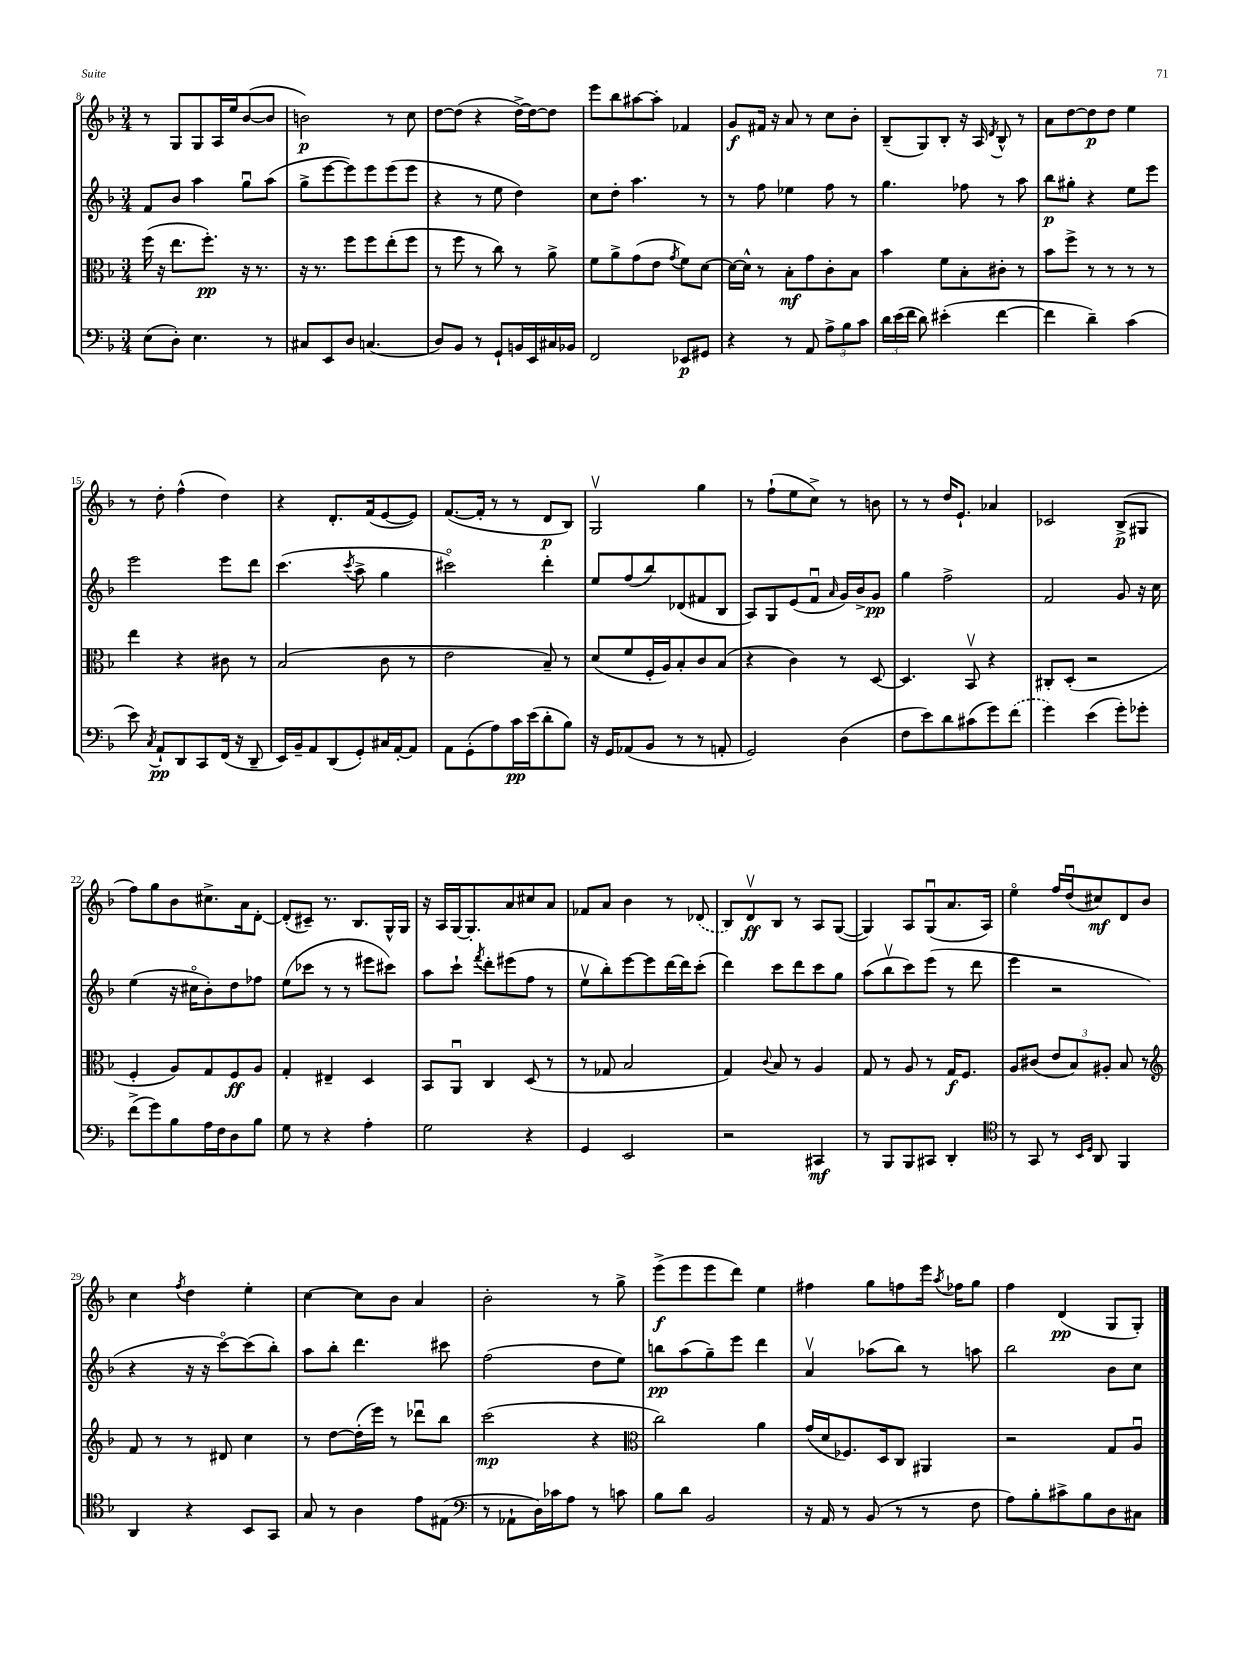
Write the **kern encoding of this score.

**kern	**dynam	**kern	**dynam	**kern	**dynam	**kern	**dynam
*part4	*part4	*part3	*part3	*part2	*part2	*part1	*part1
*staff4	*staff4	*staff3	*staff3	*staff2	*staff2	*staff1	*staff1
*clefF4	*	*clefC3	*	*clefG2	*	*clefG2	*
*k[b-]	*	*k[b-]	*	*k[b-]	*	*k[b-]	*
*M3/4	*	*M3/4	*	*M3/4	*	*M3/4	*
=8	=8	=8	=8	=8	=8	=8	=8
(8E\L	.	(16ff\	.	8f/L	.	8r	.
.	.	16r	.	.	.	.	.
8D'\J)	.	8.ee\L	.	8b-/J	.	8G/L	.
4.E\	.	.	.	4aa\	.	8G/	.
.	.	8.ff'\J)	pp	.	.	.	.
.	.	.	.	.	.	16A/L	.
.	.	.	.	.	.	16ee/J	.
.	.	16r	.	8ggu\L	.	([8b-/	.
.	.	8.r	.	.	.	.	.
8r	.	.	.	(8aa\J	.	8b-/J]	.
=9	=9	=9	=9	=9	=9	=9	=9
8C#X/L	.	16r	.	8gg^\L	.	2bn\)	p
.	.	8.r	.	.	.	.	.
8EE/	.	.	.	[8eee\	.	.	.
8D/J	.	8ff\L	.	8eee\])	.	.	.
(4.Cn/	.	8ff\	.	8eee\	.	.	.
.	.	(8ee'\	.	(8eee\	.	8r	.
.	.	8ff\J	.	8eee\J	.	8cc\	.
=10	=10	=10	=10	=10	=10	=10	=10
8D/L)	.	8r	.	4r	.	[8dd\L	.
8BB-/J	.	8ff\	.	.	.	(8dd\J]	.
8r	.	8r	.	8r	.	4r	.
8GG`/L	.	8cc\)	.	8ee\	.	.	.
16BBn/L	.	8r	.	4dd\)	.	[16dd^\LL)	.
16EE/	.	.	.	.	.	16dd\J_	.
16C#X/	.	8a^\	.	.	.	8dd\J]	.
16BB-X/JJ	.	.	.	.	.	.	.
=11	=11	=11	=11	=11	=11	=11	=11
2FF/	.	8f\L	.	8cc\L	.	8eee\L	.
.	.	8a^\	.	8dd'\J	.	8bb-\	.
.	.	(8g\	.	4.aa\	.	[8aa#X\	.
.	.	8e\J	.	.	.	8aa#'\J]	.
.	.	8qg/	.	.	.	.	.
8EE-X/L	p	8f\L)	.	.	.	4f-X/	.
8GG#X/J	.	[8d\J	.	8r	.	.	.
=12	=12	=12	=12	=12	=12	=12	=12
4r	.	16d\LL_	.	8r	.	8g/L	f
.	.	16d^^\JJ]	.	.	.	.	.
.	.	8r	.	8ff\	.	16f#X/Jk	.
.	.	.	.	.	.	16r	.
8r	.	8B-'\L	mf	4ee-X\	.	8a/	.
8AA/	.	8g\	.	.	.	8r	.
12A^\L	.	8c'\	.	8ff\	.	8cc\L	.
12B-\	.	.	.	.	.	.	.
.	.	8B-\J	.	8r	.	8b-'\J	.
12c\J	.	.	.	.	.	.	.
=13	=13	=13	=13	=13	=13	=13	=13
24d\LL	.	4b-\	.	4.gg\	.	(8B-~/L	.
(24e\	.	.	.	.	.	.	.
24f\JJ	.	.	.	.	.	.	.
8d\)	.	.	.	.	.	8G/)	.
(4e#X'\	.	8f\L	.	.	.	8B-'/J	.
.	.	8B-'\	.	8ff-X\	.	16r	.
.	.	.	.	.	.	16A/	.
.	.	.	.	.	.	8qd/	.
[4f\	.	8c#X'\J	.	8r	.	8B-^^/	.
.	.	8r	.	8aa\	.	8r	.
=14	=14	=14	=14	=14	=14	=14	=14
4f\]	.	8b-\L	.	8bb-\L	p	8a\L	.
.	.	8ff^\J	.	8gg#X'\J	.	[8dd\	.
4d~\)	.	8r	.	4r	.	8dd\]	p
.	.	8r	.	.	.	8dd\J	.
(4c\	.	8r	.	8ee\L	.	4ee\	.
.	.	8r	.	8eee\J	.	.	.
!!LO:LB:g=z
=15	=15	=15	=15	=15	=15	=15	=15
8e\)	.	4ee\	.	2eee\	.	8r	.
8qC/	.	.	.	.	.	.	.
8AA`/L	pp	.	.	.	.	8dd'\	.
8DD/	.	4r	.	.	.	(4ff^^\	.
8CC/	.	.	.	.	.	.	.
(16FF/Jk	.	8c#X\	.	8eee\L	.	4dd\)	.
16r	.	.	.	.	.	.	.
8DD~/	.	8r	.	8ddd\J	.	.	.
=16	=16	=16	=16	=16	=16	=16	=16
16EE/LL)	.	(2B-/	.	(4.ccc\	.	4r	.
16BB-~/J	.	.	.	.	.	.	.
8AA/	.	.	.	.	.	.	.
(8DD/	.	.	.	.	.	8.d'/L	.
.	.	.	.	8qccc/	.	.	.
8GG'/)	.	.	.	8aa^\	.	.	.
.	.	.	.	.	.	(16f/k	.
16C#X/L	.	8c\	.	4gg\	.	[8e/	.
[16AA'/J	.	.	.	.	.	.	.
8AA/J]	.	8r	.	.	.	8e/J])	.
=17	=17	=17	=17	=17	=17	=17	=17
8AA\L	.	2e\	.	2ccc#X\)	.	([8.f/L	.
(8GG'\	.	.	.	.	.	.	.
.	.	.	.	.	.	16f'/Jk]	.
8A\)	.	.	.	.	.	8r	.
16c\L	pp	.	.	.	.	8r	.
(16e\J	.	.	.	.	.	.	.
8d'\	.	8B-~/)	.	4ddd'\	.	8d/L	p
8B-\J)	.	8r	.	.	.	8B-/J)	.
=18	=18	=18	=18	=18	=18	=18	=18
16r	.	(8d/L	.	8ee/L	.	2Gv/	.
16GG/KL	.	.	.	.	.	.	.
(8AA-X/	.	8f/	.	(8ff/	.	.	.
8BB-/J	.	16F'/L	.	8bb-/)	.	.	.
.	.	16A/J)	.	.	.	.	.
8r	.	8B-'/	.	(8d-X/	.	.	.
8r	.	8c/	.	8f#X/	.	4gg\	.
8AAn'/	.	(8B-/J	.	8B-/J	.	.	.
=19	=19	=19	=19	=19	=19	=19	=19
2GG/)	.	4r	.	8A/L)	.	8r	.
.	.	.	.	8G/	.	(8ff`\L	.
.	.	4c\)	.	(8e/	.	8ee\	.
.	.	.	.	8fu/J	.	8cc^\J)	.
.	.	.	.	16qqa/	.	.	.
(4D\	.	8r	.	16g/LL)	.	8r	.
.	.	.	.	16b-^/J	.	.	.
.	.	[8D/	.	8g/J	pp	8bn\	.
=20	=20	=20	=20	=20	=20	=20	=20
8F\L	.	4.D/]	.	4gg\	.	8r	.
8e\)	.	.	.	.	.	8r	.
8d\	.	.	.	2ff^\	.	16dd/KL	.
.	.	.	.	.	.	8.e`/J	.
(8c#X\	.	8BB-v/	.	.	.	.	.
8g\)	.	4r	.	.	.	4a-X/	.
(8f\J	.	.	.	.	.	.	.
=21	=21	=21	=21	=21	=21	=21	=21
4g\)	.	8C#X'/L	.	2f/	.	2c-X/	.
.	.	(8D'/J	.	.	.	.	.
(4e\	.	2r	.	.	.	.	.
8g'\L)	.	.	.	8g/	.	(8B-^/L	p
8g-X'\J	.	.	.	16r	.	8G#X/J	.
.	.	.	.	16cc\	.	.	.
!!LO:LB:g=z
=22	=22	=22	=22	=22	=22	=22	=22
(8f^\L	.	4F'/	.	(4ee\	.	8ff\L)	.
8g\)	.	.	.	.	.	8gg\	.
8B-\	.	8A/L)	.	16r	.	8b-\	.
.	.	.	.	16cc#X\KL	.	.	.
16A\L	.	8G/	.	8b-'\)	.	8.cc#X^\	.
16F\J	.	.	.	.	.	.	.
8D\	.	8F/	ff	8dd\	.	.	.
.	.	.	.	.	.	16a\k	.
8B-\J	.	8A/J	.	8ff-X\J	.	[8d'\J	.
=23	=23	=23	=23	=23	=23	=23	=23
8G\	.	4G'/	.	(8ee\L	.	(8d'/L]	.
8r	.	.	.	8ccc-X\J	.	8c#X~/J)	.
4r	.	4E#X~/	.	8r	.	8.r	.
.	.	.	.	8r	.	.	.
.	.	.	.	.	.	8.B-/L	.
4A'\	.	4D/	.	8eee#X\L	.	.	.
.	.	.	.	8ccc#X\J)	.	16G^^/L	.
.	.	.	.	.	.	16G/JJ	.
=24	=24	=24	=24	=24	=24	=24	=24
2G\	.	8BB-/L	.	8aa\L	.	16r	.
.	.	.	.	.	.	16A/LL	.
.	.	8AAu/J	.	8ccc`\J	.	[16G/J	.
.	.	.	.	.	.	8.G'/]	.
.	.	.	.	8qfff/	.	.	.
.	.	4C/	.	8ddd'\L	.	.	.
.	.	.	.	(8eee#X\	.	8a/	.
4r	.	(8D/	.	8ff\J	.	8cc#X/	.
.	.	8r	.	8r	.	8a/J	.
=25	=25	=25	=25	=25	=25	=25	=25
4GG/	.	8r	.	8eev\L	.	8f-X/L	.
.	.	8G-X/	.	8bb-'\)	.	8a/J	.
2EE/	.	2B-/	.	[8eee\	.	4b-\	.
.	.	.	.	8eee\]	.	.	.
.	.	.	.	[16ddd\L	.	8r	.
.	.	.	.	16ddd\J]	.	.	.
.	.	.	.	(8ccc'\J	.	(8d-X/	.
=26	=26	=26	=26	=26	=26	=26	=26
2r	.	4G/)	.	4ddd\)	.	8B-/L)	.
.	.	.	.	.	.	8dv/	ff
.	.	8qqc/	.	.	.	.	.
.	.	8B-/	.	8ccc\L	.	8B-/J	.
.	.	8r	.	8ddd\	.	8r	.
4CC#X/	mf	4A/	.	8ccc\	.	8A/L	.
.	.	.	.	8gg\J	.	([8G/J	.
=27	=27	=27	=27	=27	=27	=27	=27
8r	.	8G/	.	(8aa\L	.	4G/])	.
8BBB-/L	.	8r	.	8bb-v\	.	.	.
8BBB-/	.	8A/	.	8ccc\)	.	8A/L	.
8CC#X/J	.	8r	.	(8eee\J	.	(8Gu/	.
4DD'/	.	16G/KL	f	8r	.	8.a/	.
.	.	8.F/J	.	.	.	.	.
.	.	.	.	8ddd\	.	.	.
.	.	.	.	.	.	16A/Jk)	.
=28	=28	=28	=28	=28	=28	=28	=28
*clefC4	*	*	*	*	*	*	*
8r	.	8A/L	.	4eee\	.	4ee\	.
8GG/	.	(8c#X/J	.	.	.	.	.
8r	.	12e/L	.	2r	.	16ff/LL	.
.	.	.	.	.	.	(16ddu/J	.
.	.	12B-/)	.	.	.	.	.
16qqBB-/LL	.	.	.	.	.	.	.
16qqD/JJ	.	.	.	.	.	.	.
8AA/	.	.	.	.	.	8cc#X/)	mf
.	.	12A#X'/J	.	.	.	.	.
4FF/	.	8B-/	.	.	.	8d/	.
.	.	8r	.	.	.	8b-/J	.
!!LO:LB:g=z
=29	=29	=29	=29	=29	=29	=29	=29
*	*	*clefG2	*	*	*	*	*
4AA/	.	8f/	.	4r	.	4cc\	.
.	.	8r	.	.	.	.	.
.	.	.	.	.	.	8qff/	.
4r	.	8r	.	16r	.	4dd\	.
.	.	.	.	16r	.	.	.
.	.	8d#X/	.	[8ccc\L)	.	.	.
8BB-/L	.	4cc\	.	(8ccc\]	.	4ee'\	.
8GG/J	.	.	.	8bb-'\J)	.	.	.
=30	=30	=30	=30	=30	=30	=30	=30
8G/	.	8r	.	8aa\L	.	[4cc\	.
8r	.	[8dd\L	.	8bb-'\J	.	.	.
4A\	.	(16dd'\L]	.	4.ddd\	.	8cc\L]	.
.	.	16eee\JJ)	.	.	.	.	.
.	.	8r	.	.	.	8b-\J	.
8e\L	.	8ddd-Xu\L	.	.	.	4a/	.
(8E#X\J	.	8bb-\J	.	8ccc#X\	.	.	.
=31	=31	=31	=31	=31	=31	=31	=31
*clefF4	*	*	*	*	*	*	*
8r	.	(2ccc\	mp	(2ff\	.	2b-'\	.
8AA-X`\L	.	.	.	.	.	.	.
16D\L)	.	.	.	.	.	.	.
16c-X\J	.	.	.	.	.	.	.
8A\J	.	.	.	.	.	.	.
8r	.	4r	.	8dd\L	.	8r	.
8cn\	.	.	.	8ee\J)	.	8gg^\	.
=32	=32	=32	=32	=32	=32	=32	=32
*	*	*clefC3	*	*	*	*	*
8B-\L	.	2cc\)	.	8bbn\L	pp	(8eee^\L	f
8d\J	.	.	.	(8aa\	.	8eee\	.
2BB-/	.	.	.	8gg~\)	.	8eee\	.
.	.	.	.	8eee\J	.	8ddd\J)	.
.	.	4a\	.	4ddd\	.	4ee\	.
=33	=33	=33	=33	=33	=33	=33	=33
16r	.	(16g/LL	.	4av/	.	4ff#X\	.
16AA/	.	16d/J	.	.	.	.	.
8r	.	8.F-X/)	.	.	.	.	.
(8BB-/	.	.	.	(8aa-X\L	.	8gg\L	.
.	.	16D/k	.	.	.	.	.
8r	.	8C/J	.	8bb-\J)	.	8ffn\	.
8r	.	4AA#X/	.	8r	.	16eee\Jk	.
.	.	.	.	.	.	8qaa/	.
.	.	.	.	.	.	16ff-X\KL	.
8F\	.	.	.	8aan\	.	8gg\J	.
=34	=34	=34	=34	=34	=34	=34	=34
8A\L)	.	2r	.	2bb-\	.	4ff\	.
8B-'\	.	.	.	.	.	.	.
8c#X^\	.	.	.	.	.	(4d/	pp
8B-\	.	.	.	.	.	.	.
8D\	.	8G/L	.	8b-\L	.	8G/L	.
8C#X\J	.	8Au/J	.	8cc\J	.	8G'/J)	.
==	==	==	==	==	==	==	==
*-	*-	*-	*-	*-	*-	*-	*-
